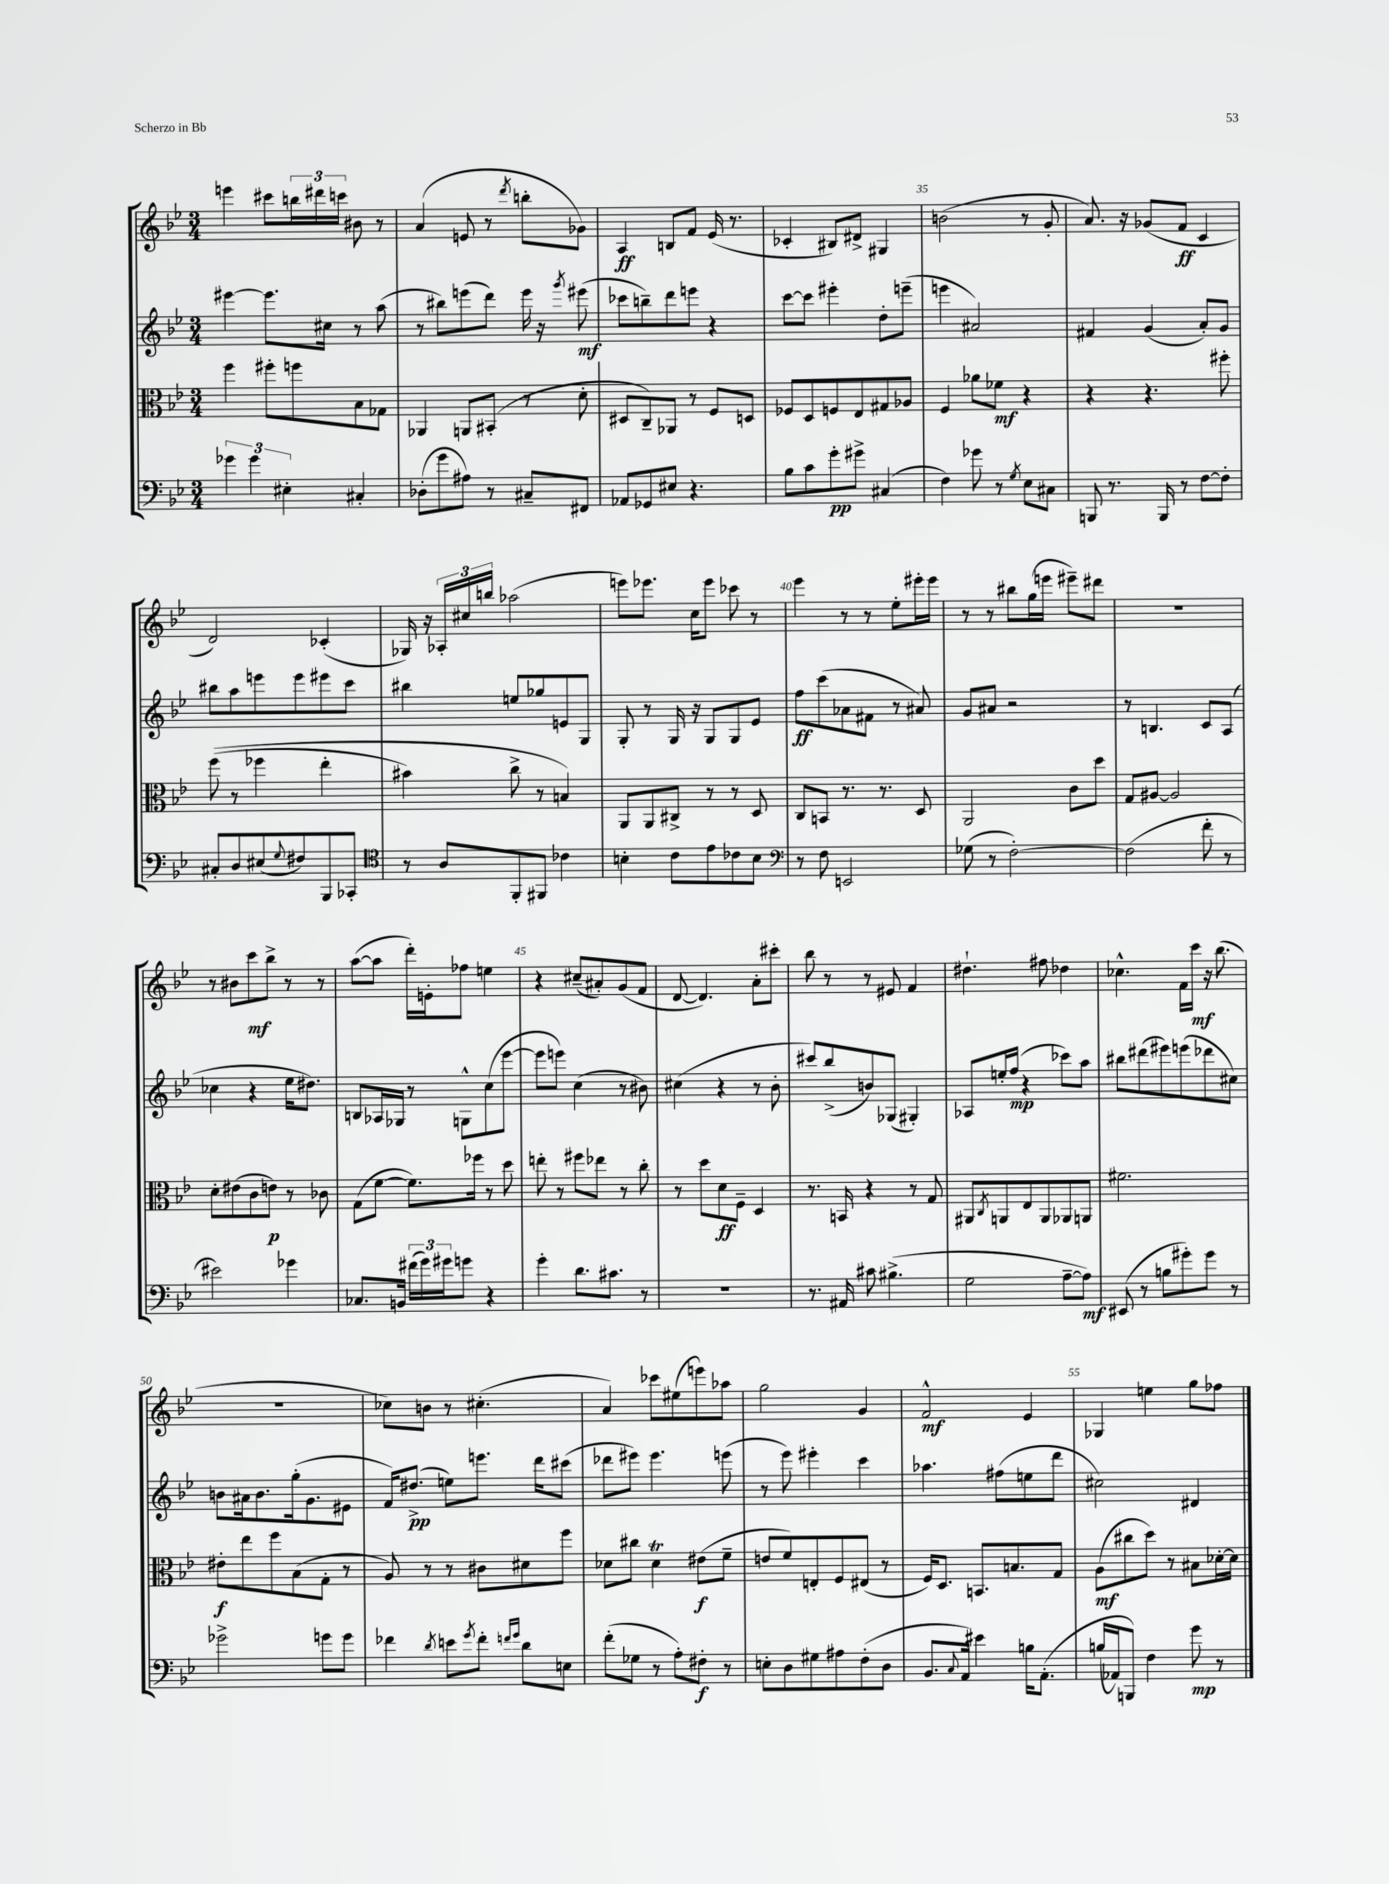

**kern	**kern	**kern	**kern
*staff4	*staff3	*staff2	*staff1
*clefF4	*clefC3	*clefG2	*clefG2
*k[b-e-]	*k[b-e-]	*k[b-e-]	*k[b-e-]
*M3/4	*M3/4	*M3/4	*M3/4
6g-	4ff	[4eee#	4eee
6g-	.	.	.
.	8ff#'	8.eee#]	8ccc#
6E#'	.	.	.
.	8ff	.	24bb
.	.	.	24ddd#
.	.	16cc#	.
.	.	.	24ccc
4C#'	8B-	8r	8b#
.	8G-	(8aa	8r
=	=	=	=
(8D-'	4AA-	8r	(4a
8g	.	8bb#)	.
8A#)	8AA	(8eee	8e
8r	(8BB#'	8ddd)	8r
.	.	.	8qddd
8C#~	8r	16eee	8bb'
.	.	16r	.
.	.	8qggg	.
8FF#	8d'	(8eee#	8g-)
=	=	=	=
8AA-	8D#	8ccc-	4A
8GG-	8C~)	8bb~)	.
8E#	8AA-	8ddd	8B
4.r	8r	8eee	8f
.	8F	4r	(16e-
.	.	.	8.r
.	8D	.	.
=	=	=	=
8B-	8F-	[8ccc	4c-'
8c	8D	8ccc]	.
8g'	8F	4eee#'	8B#)
8g#^	8E-	.	8d#^
(4C#	8G#	8dd'	4G#
.	8A-	(8eee~	.
=	=	=	=
4F)	4F	4eee	(2b
8g-	8a-	2a#)	.
8r	8f-	.	.
8qG	.	.	.
8E-	4r	.	8r
8C#	.	.	8g'
=	=	=	=
8BBB	4r	4f#	8.a)
8.r	.	.	.
.	.	.	16r
.	4.r	(4g	(8g-
16BBB	.	.	.
8r	.	.	8f
[8F	.	8a')	4c
8F']	8ff#'	8g	.
=	=	=	=
8C#'	&((8ff	8bb#	2d)
8D	8r	8aa	.
(8E#	4ff-	8eee	.
8qqG	.	.	.
8F#)	.	8eee	.
8BBB-	4ee-'	8eee#	(4c-'
8CC-'	.	8ccc	.
=	=	=	=
*clefC4	*	*	*
8r	4b#)	4bb#	16G-)
.	.	.	16r
8A	.	.	24A-'
.	.	.	24cc#
.	.	.	24bb
8FF'	8cc^	8ee	(2aa-
8FF#	8r	8gg-	.
4c-	4B&)	8e	.
.	.	8G	.
=	=	=	=
4B'	8AA	8G'	8eee)
.	8AA	8r	8.eee-
8c	8C#^	16G	.
.	.	16r	16cc
8e-	8r	8G	8eee-
8c-	8r	8G	8ccc-
8B	8D	8e-	8r
=	=	=	=
*clefF4	*	*	*
8r	8C	8ff	4eee-
8F	8BB	(8ccc	.
2EE	8.r	8a-	8r
.	.	8f#	8r
.	8.r	.	.
.	.	8r	8ee-'
.	8D	8a#)	16eee#'
.	.	.	16eee#
=	=	=	=
(8G-	2AA	8g	8r
8r	.	8a#	8r
[2F')	.	2r	8bb#
.	.	.	(16gg
.	.	.	16eee
.	8c	.	8eee#~)
.	8dd	.	8ddd#
=	=	=	=
(2F]	8G	8r	2.r
.	[8A#	4.B	.
.	2A#]	.	.
8f'	.	8c	.
8r	.	(8A	.
=	=	=	=
2e#)	8d'	4cc-	8r
.	(8e#	.	8b#
.	8c	4r	8ccc
.	8e)	.	8bb-^
4g-	8r	16ee-	8r
.	.	8.dd#)	.
.	8c-	.	8r
=	=	=	=
8.C-	(8G	8B	([8aa
.	[8f	16A-	8aa]
16BB	.	16G-	.
(24f#	8.f])	8r	16ddd')
24g)	.	.	.
.	.	.	16e'
24g#	.	.	.
8g	.	8G^^	8ff-
.	16ff-	.	.
4r	8r	(8cc	4ee
.	8dd	[8eee-	.
=	=	=	=
4g'	8ee'	8eee-]	4r
.	8r	8eee)	.
8.d	8ff#	(4cc	(8cc#~
.	8ee-	.	8a#')
8.c#	.	.	.
.	8r	8r	(8g
8r	8cc'	8b#)	8f
=	=	=	=
2.r	8r	(4cc#	[8d
.	8dd	.	4.d])
.	8d	4r	.
.	8F~	.	.
.	4D	8r	8a'
.	.	8b-'	8ccc#'
=	=	=	=
8.r	8.r	8ccc#)	8bb-
.	.	(8bb-^	8r
16AA#	16BB	.	.
8c#	4r	8b)	8r
(4.B#^	.	(8G-	8e#
.	8r	4G#')	4f
.	8G	.	.
=	=	=	=
2G	8AA#	8A-	4.dd#`
.	8qC	.	.
.	8AA	16ee'	.
.	.	(16ff	.
.	8E-	4r	.
.	8AA	.	8ff#
[8A~	8AA-	8ccc-)	4dd-
8A])	8AA	8aa	.
=	=	=	=
(8EE#	2.f#	8bb#	4.cc-^^
8r	.	(8ddd#	.
8B	.	8eee#)	.
8g#')	.	(8eee	16f
.	.	.	16ccc
8g#	.	8ddd-	16r
.	.	.	(8.bb-
8r	.	8cc#)	.
=	=	=	=
2g-^	8e#'	8b	2.r
.	8ee-	16a#	.
.	.	8.b	.
.	8ff	.	.
.	(8B-	(16gg'	.
.	.	8.g	.
8g	8G'	.	.
8g	8r	8e#	.
=	=	=	=
4f-	8A)	16f)	8cc-)
.	.	(8.dd#^	.
.	8r	.	8b
8qd	.	.	.
8e	8r	8ee)	8r
8qg	.	.	.
8f-'	8c#	8.eee	(4.cc#'
16qqf	.	.	.
16qqg	.	.	.
8d	8d#	.	.
.	.	16ddd	.
8E	8ff	(8ccc#	.
=	=	=	=
(8f'	8d-	8ddd-	4a)
8G-	8cc#	8eee#)	.
8r	4d-	4.eee#	8ccc-
8A')	.	.	(8ee#
8F#'	(8e#	.	8eee)
8r	8f~	(8eee	8aa-
=	=	=	=
8E'	8e	8r	2gg
8D	8f)	8eee-)	.
8G#	8E'	4eee#'	.
8A#	8F	.	.
(8F'	(8E#	4ccc	4g
8D	8r	.	.
=	=	=	=
8.BB-	16F)	4.aa-	2f^^
.	8.D	.	.
8qqC	.	.	.
16AA)	.	.	.
4e#	8.BB	.	.
.	.	(8ff#	.
.	8.B	.	.
16B	.	8ee	4e-
&(8.AA'	.	.	.
.	8G	8ddd	.
=	=	=	=
(16B	(8A	2cc#)	4G-
16AA-)	.	.	.
8BBB&)	8cc#	.	.
4F	8dd)	.	4ee
.	8r	.	.
8g	8B#	4d#	8gg
8r	[16d-'	.	8ff-
.	16d-]	.	.
==	==	==	==
*-	*-	*-	*-
